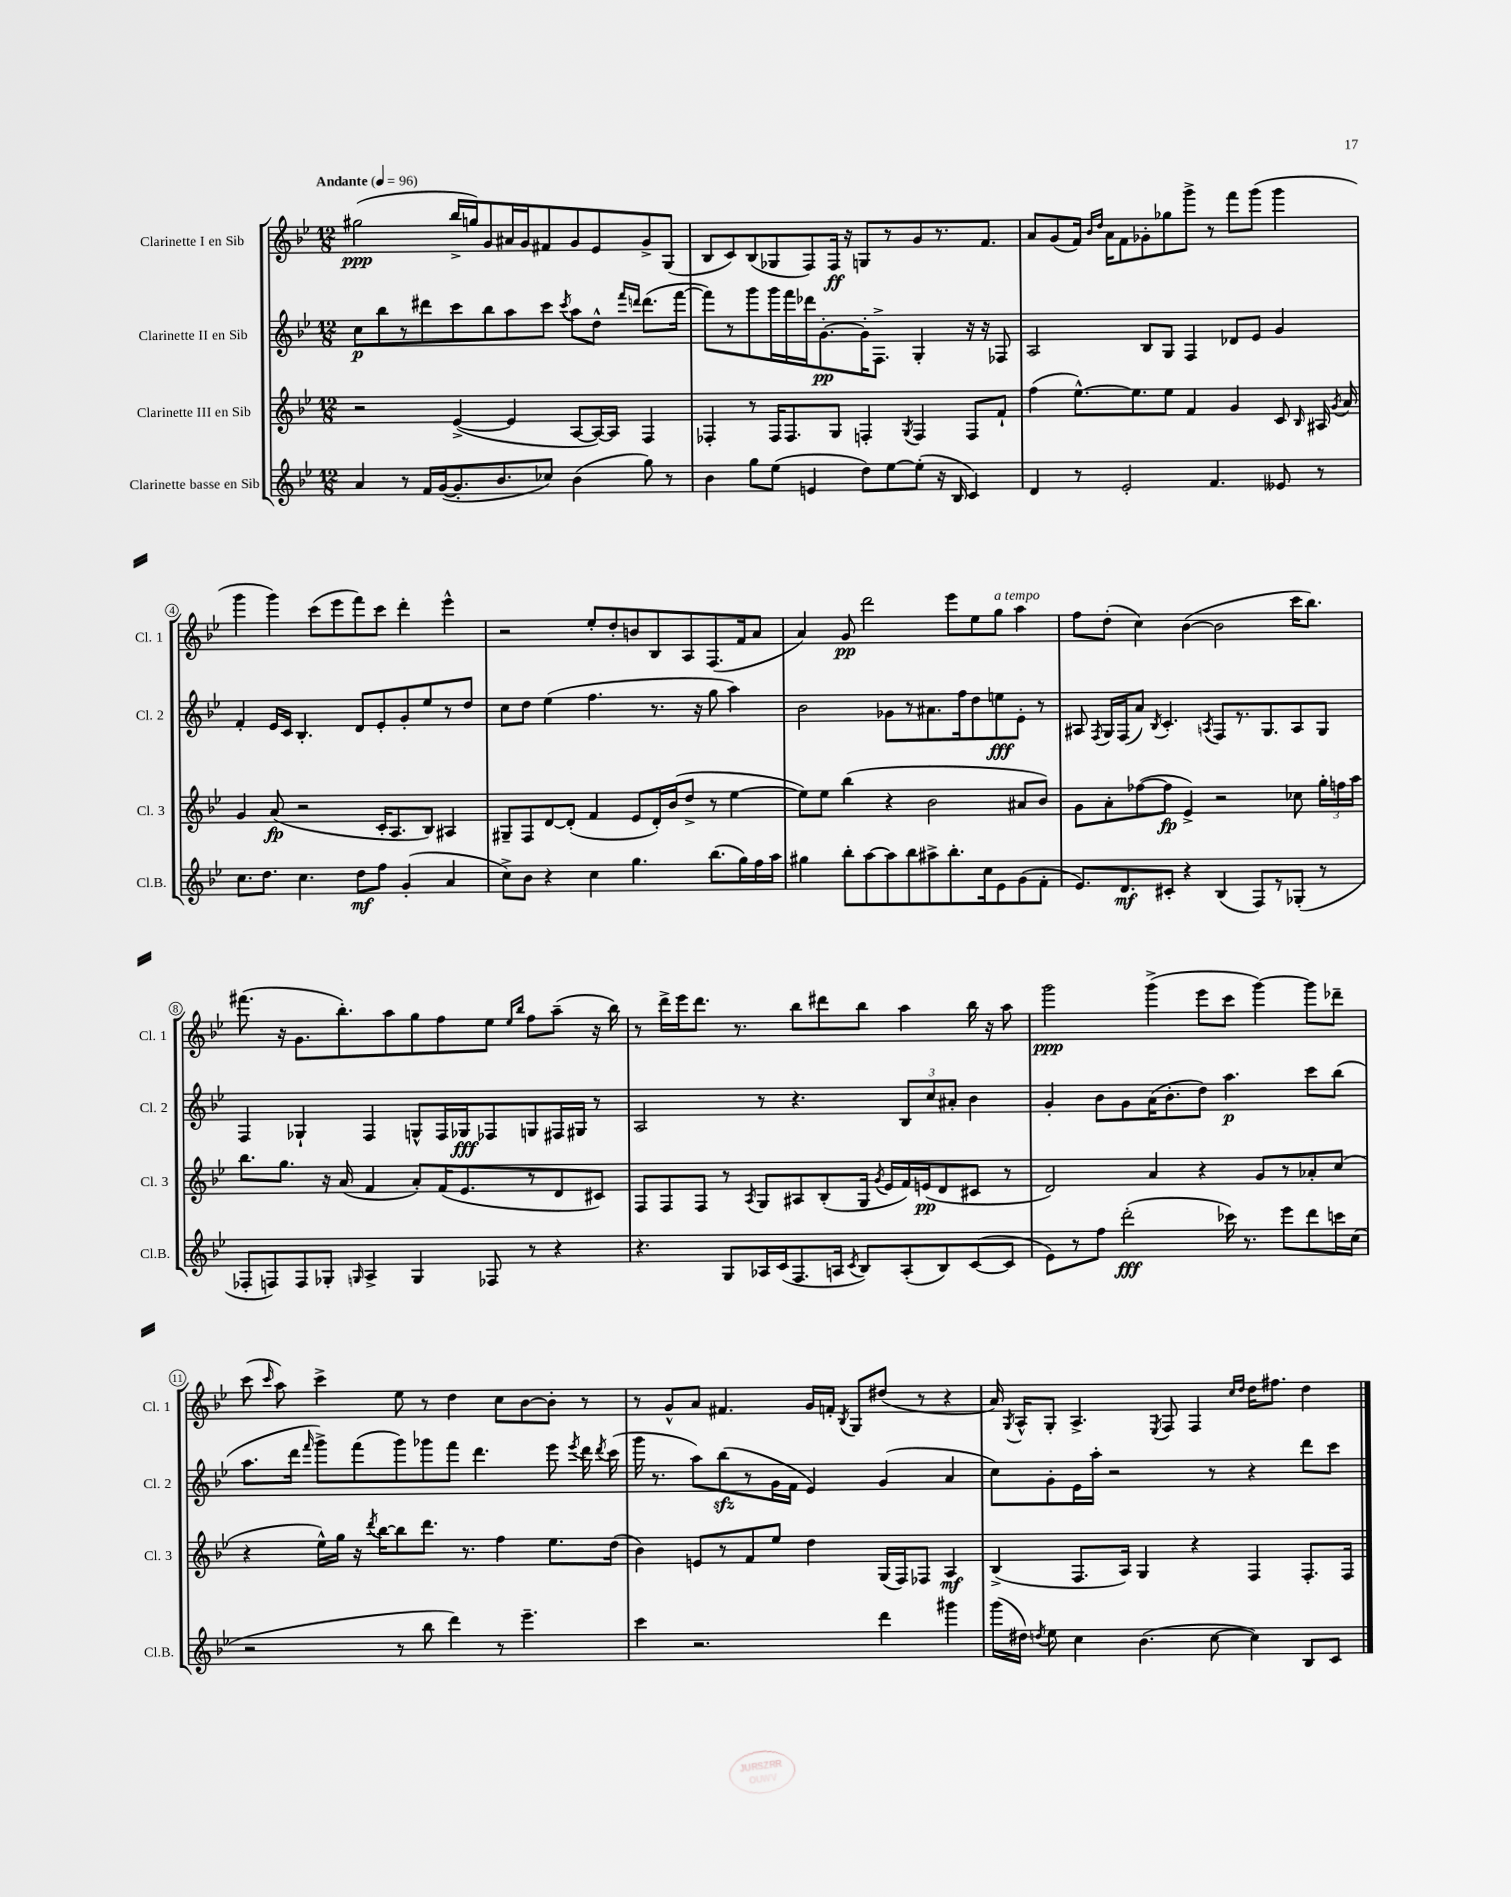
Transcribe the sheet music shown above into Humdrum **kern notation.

**kern	**kern	**kern	**kern
*staff4	*staff3	*staff2	*staff1
*clefG2	*clefG2	*clefG2	*clefG2
*k[b-e-]	*k[b-e-]	*k[b-e-]	*k[b-e-]
*M12/8	*M12/8	*M12/8	*M12/8
*MM96	*MM96	*MM96	*MM96
4a	2r	8cc	(2gg#
.	.	8bb-	.
8r	.	8r	.
16f	.	8ddd#	.
([16g	.	.	.
8.g']	([4e-^	8ccc	16bb-^
.	.	.	16gg)
.	.	8bb-	8g
8.b-	.	.	.
.	4e-]	8aa	16a#
.	.	.	16g
8cc-)	.	8ccc	8f#
.	.	8qccc	.
(4b-	[8A	8aa	8g
.	16A_)	8dd^^	8e-
.	16A]	.	.
.	.	16qqfff	.
.	.	16qqddd	.
8gg)	4F	(8.ddd	8g^
8r	.	.	(8G
.	.	[16fff	.
=	=	=	=
4b-	4F-'	8fff])	8B-
.	.	8r	8c)
8gg	8r	8ggg	(8B-
(8ee-	16F-	16ggg	8G-
.	8.F-	16fff	.
4e	.	16ddd-	8F)
.	.	[8.g'	.
.	8G	.	16F
.	.	.	16r
8dd)	4F'	16g']	8G
.	.	8.F^	.
[8ee-	.	.	8r
.	8qG	.	.
(8ee-']	4F	4G'	8g
16r	.	.	8.r
16B-	.	.	.
4c)	8F	16r	.
.	.	16r	8.f
.	8f`	8F-	.
=	=	=	=
4d	(4ff	2A	8a
.	.	.	(8g
8r	[8.ee-^^)	.	16f)
.	.	.	16qqb-
.	.	.	16qqdd
.	.	.	16a
2e-'	.	.	8f
.	8.ee-]	.	.
.	.	8B-	8g-'
.	8ee-	8G	8gg-
.	4f	4F	8ggg^
4.f	.	.	8r
.	4g	8d-	8fff
.	.	8e-	(8ggg
8e--	8c	4g	4ggg
.	16qqB-	.	.
8r	16A#	.	.
.	8qg	.	.
.	16a	.	.
=	=	=	=
8.cc	4g	4f'	4ggg
8.dd	.	.	.
.	(8a	16e-	4ggg)
.	.	16c	.
4.cc	2r	4.B-'	.
.	.	.	(8ccc
.	.	.	8eee-
8dd	.	8d	8fff)
8ff	16c'	8e-'	8ccc
.	8.A	.	.
(4g'	.	8g'	4ddd'
.	8B-)	8ee-	.
4a	4A#	8r	4eee-^^
.	.	8dd	.
=	=	=	=
8cc^)	8G#~	8cc	2r
8b-	8F	8dd	.
4r	[8d	(4ee-	.
.	(8d']	.	.
4cc	4f	4.ff	8ee-'
.	.	.	8dd'
4.gg	8e-	.	8b
.	16d')	8.r	8B-
.	(16b-	.	.
.	8dd^	.	8A
.	.	16r	.
(8.bb-	8r	8gg	(8.F
.	[4ee-	4aa)	.
16gg)	.	.	16f
16ff	.	.	8a
16aa	.	.	.
=	=	=	=
4gg#	8ee-])	2b-	4a)
.	8ee-	.	.
8bb-'	(4bb-	.	8g
[8aa	.	.	2ddd
8aa]	4r	8g-	.
8bb-	.	8r	.
8aa#^	2b-	8.a#	.
8.bb-'	.	.	8eee-
.	.	16ff	.
.	.	8dd	8ee-
16cc	.	.	.
8e-	.	8ee	8gg
(8g	8a#	8e-'	4aa
8f'	8b-)	8r	.
=	=	=	=
8.e-)	8g	8A#	8ff
.	.	8qF	.
.	8a'	16G	(8dd'
8.d	.	(16F	.
.	([8ff-	8a)	4cc)
.	.	8qB-	.
8c#'	8ff-]	4.c'	.
4r	4e-^)	.	([4b-
.	.	8qA	.
(4B-	2r	8F	2b-]
.	.	8.r	.
8F)	.	.	.
.	.	8.G	.
8r	.	.	.
(8G-'	8cc-	8A	16ccc
.	.	.	8.bb-)
8r	24gg'	8G	.
.	24ff	.	.
.	24aa	.	.
=	=	=	=
8F-'	8.bb-	4F	(8.fff#
8F)	.	.	.
.	8.gg	.	16r
8F	.	4G-`	8.g
8G-'	16r	.	.
.	(16a	.	8.bb-')
16qqG	.	.	.
4A^	4f	4F	.
.	.	.	8aa
4G	8a')	8G^^	8gg
.	(16f	16F	8ff
.	8.e-	16G-	.
8F-	.	8F-	8ee-
.	.	.	16qqee-
.	.	.	16qqbb-
8r	8r	8G	8ff
4r	8d	16F#	(8aa~
.	.	16G#	.
.	8c#)	8r	16r
.	.	.	16bb-)
=	=	=	=
4.r	8F	2A	8r
.	8F	.	16ddd^
.	.	.	16eee-
.	8F	.	8.ddd
8G	8r	.	.
.	.	.	8.r
.	8qA	.	.
16A-	8G	8r	.
(16c	.	.	.
8.F	8A#	4.r	8bb-
.	(8B-'	.	8ddd#
16A	.	.	.
8qc	.	.	.
8B-)	16G	.	8bb-
.	8qg	.	.
.	16e-	.	.
(8A'	16f)	12B-	4aa
.	(16e	.	.
.	.	12cc	.
8B-)	8d	.	.
.	.	12a#'	.
([8c	8c#	4b-	16bb-
.	.	.	16r
8c]	8r	.	8aa
=	=	=	=
8e-)	2d)	4g'	2ggg
8r	.	.	.
8ff	.	8b-	.
(2ddd'	.	8g	.
.	4a	(16a	(4ggg^
.	.	8.b-'	.
.	4r	8dd)	8eee-
16ccc-)	.	4.aa	8ccc
8.r	.	.	.
.	8g	.	[4ggg)
8eee-	8r	.	.
8ddd	8a-'	8ccc	8ggg]
16ccc	(8cc	(8bb-	8ddd-~
(16cc	.	.	.
=	=	=	=
2r	4r	8.aa	(8ccc
.	.	.	16qqccc
.	.	.	8aa)
.	.	16ddd	.
.	.	16qqfff	.
.	16ee-^^)	8ggg^)	4ccc^
.	16gg	.	.
.	16r	(8fff	.
.	8qddd	.	.
.	[16bb-	.	.
8r	8bb-]	8ggg)	8ee-
8bb-	8.ddd	8ggg-	8r
4ddd)	.	8fff	4dd
.	8.r	.	.
.	.	4.ddd	.
8r	4ff	.	8cc
4.eee-~	.	.	[8b-
.	8.ee-	8eee-	8b-']
.	.	8qeee-	.
.	.	16ddd	8r
.	.	8qddd	.
.	(16dd	(16ccc	.
=	=	=	=
4ccc	4b-)	16ggg	8r
.	.	8.r	.
.	.	.	8g^^
2.r	8e	8aa)	8a
.	8r	(8bb-	4.f#
.	8f	8r	.
.	8ee-	16g	.
.	.	16f	.
.	4dd	4e-)	16g
.	.	.	16f'
.	.	.	8qB-
.	.	.	8G
4ddd	(16G	(4g	(8dd#
.	16F)	.	.
.	8F-	.	8r
4ggg#	4A	4a	4r
=	=	=	=
(16ggg	(4B-^	8cc)	16a)
.	.	.	8qG
16dd#)	.	.	16A^^
8qdd	.	.	.
8ee-	.	8g'	8G'
4cc	8.F	16e-	4.A^
.	.	16aa'	.
.	.	2r	.
.	16A)	.	.
(4.b-	4G	.	.
.	.	.	8qE-
.	.	.	8F
.	4r	.	4F
[8cc	.	8r	.
.	.	.	16qqcc
.	.	.	16qqdd
4cc])	4F	4r	16dd
.	.	.	8.ff#
8B-	8.F'	8ddd	4dd
8c	.	8ccc	.
.	16F	.	.
==	==	==	==
*-	*-	*-	*-
